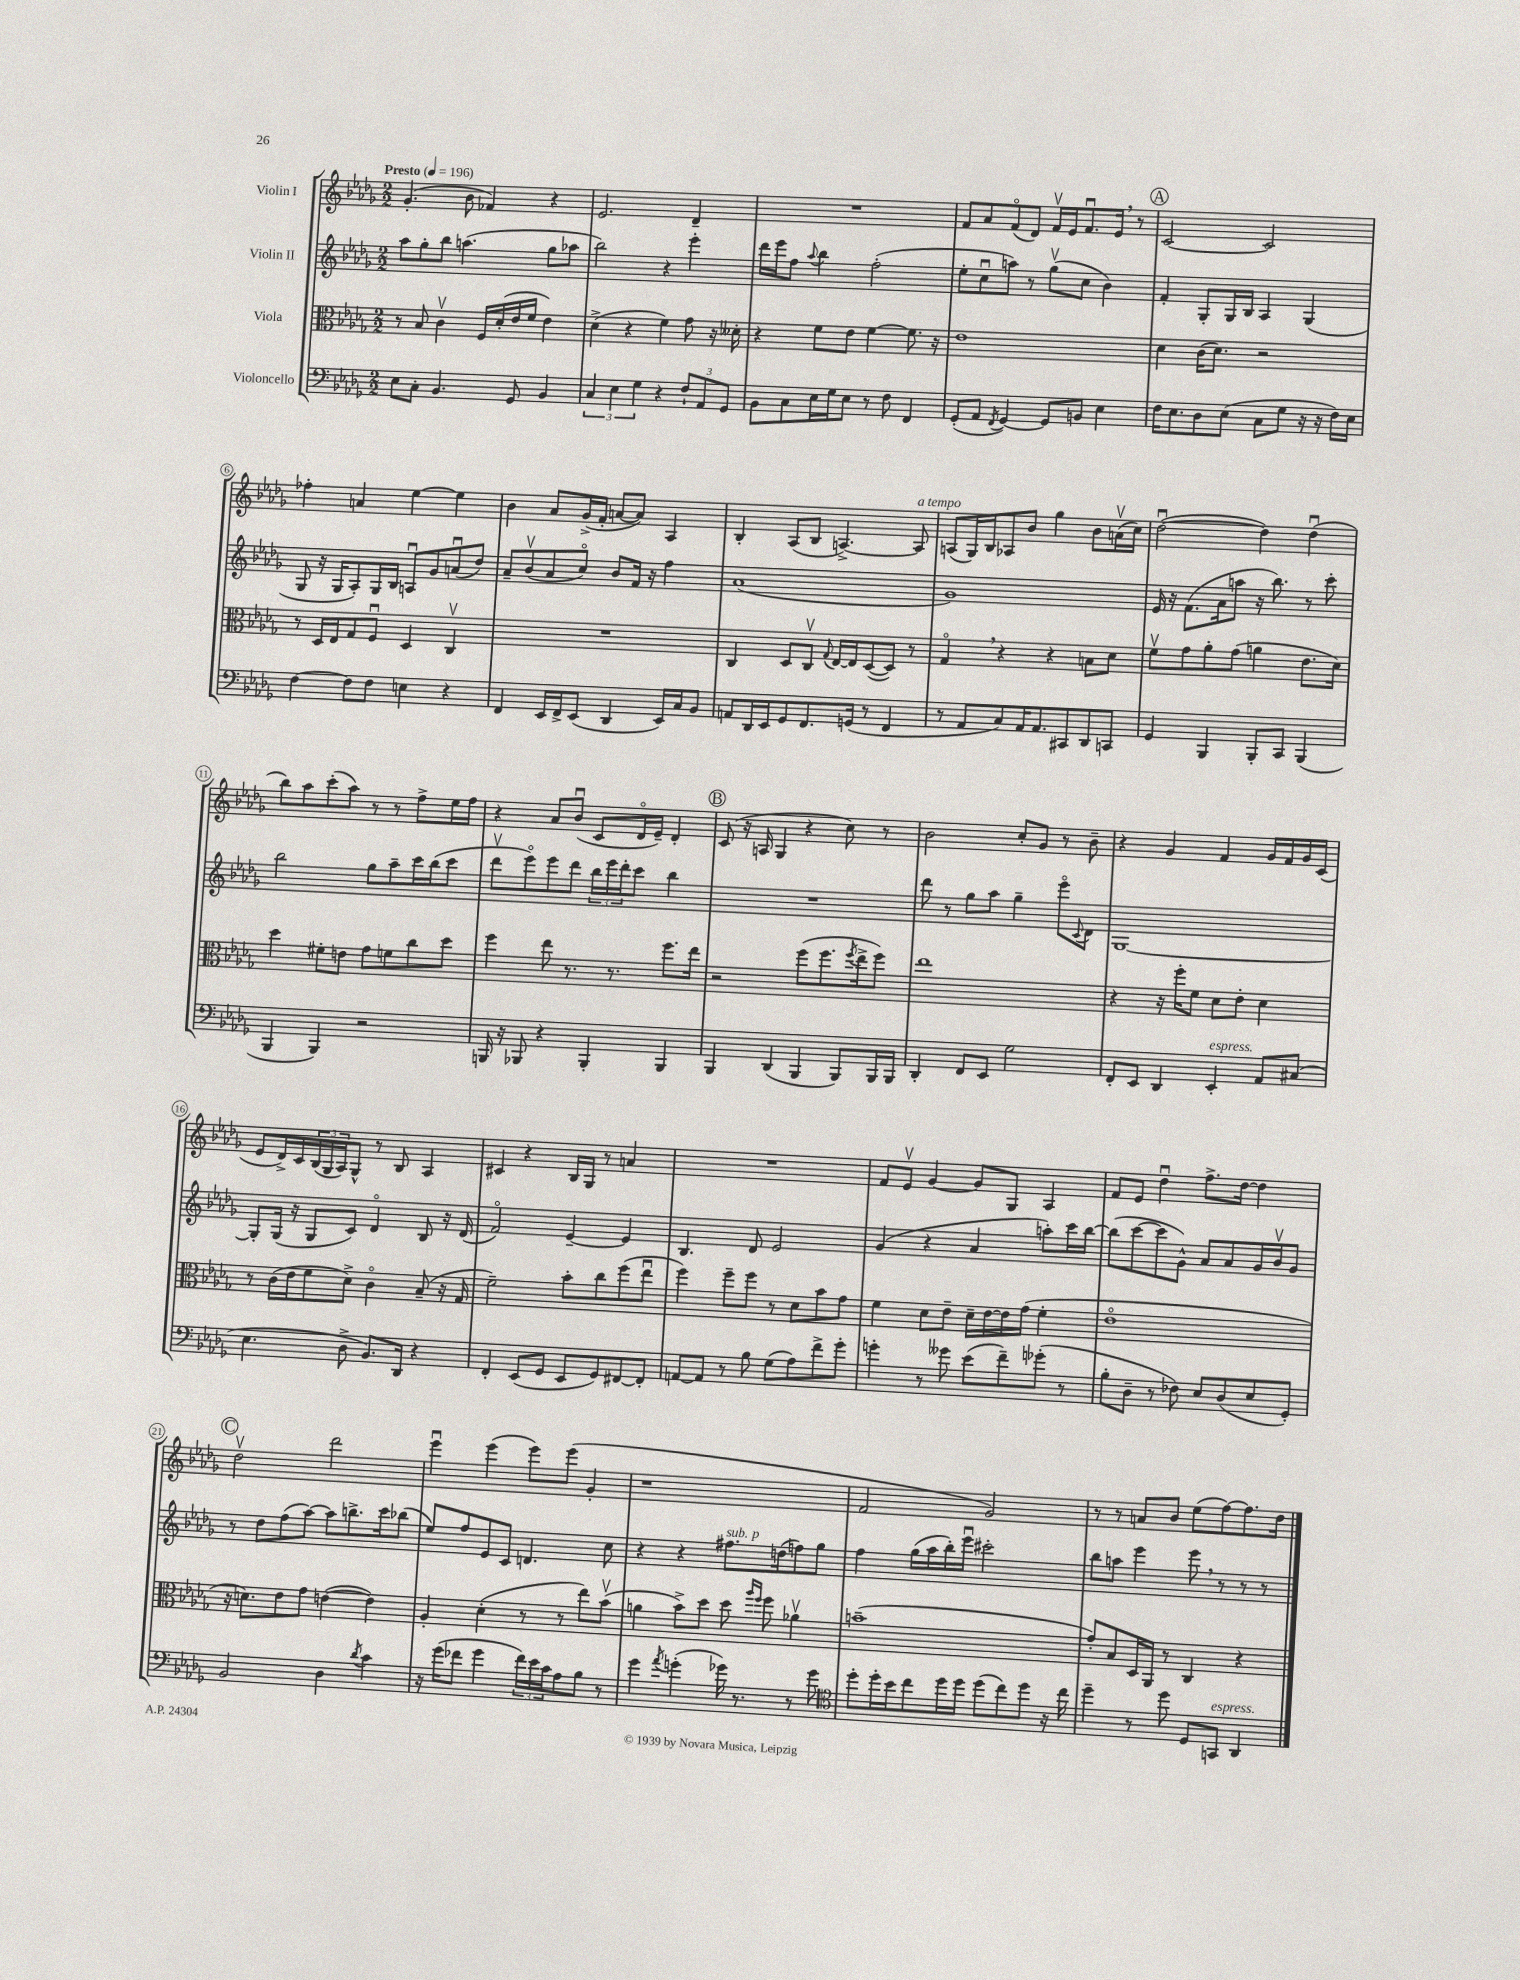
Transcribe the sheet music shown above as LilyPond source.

<<
\new StaffGroup <<
\new Staff = "s0" \with { instrumentName = "Violin I" } {
    \clef treble \key des \major \numericTimeSignature \time 2/2 \tempo "Presto" 4 = 196
    ges'4.-.( bes'8 fes'4) r4 |
    ees'2. des'4-- |
    R1 |
    f'8 aes'8 f'8\flageolet( des'8) f'16\upbow ees'16 f'8.\downbow ees'16 \breathe r8 |
    \mark \markup { \circle "A" } c'2~ c'2 |
    fes''4-. a'4 ees''4~ ees''4 |
    bes'4 aes'8 ges'16->( f'16-. a'8~ a'8) aes4 |
    bes4-. aes8( bes8 a4.~->) a8^\markup { \italic "a tempo" } |
    a8( ges16) bes16 aes8 bes'8 ges''4 bes'8 a'16\upbow( c''16) |
    des''2~\downbow( des''4) des''4\downbow( |
    bes''8) aes''8 c'''8-.( aes''8) r8 r8 f''8-> ees''16 f''16 |
    r4 aes'8 bes'8\downbow( c'8 des'16\flageolet ees'16--) des'4-. |
    \mark \markup { \circle "B" } c'8( r16 a16 ges4 r4 c''8) r8 |
    bes'2 c''8-. ges'8 r8 bes'8-- |
    r4 ges'4 f'4 ges'16 f'16 ges'16 c'16( |
    ees'8 des'16->) c'16 \tuplet 3/2 { bes16( ges16 aes16) } ges8-^ r8 bes8 aes4 |
    cis'4 r4 bes16 ges16 r8 a'4 |
    R1 |
    f'8 ees'8\upbow ges'4~ ges'8 ges8 aes4 |
    f'8 ees'8 des''4\downbow f''8.-> des''16~ des''4 |
    \mark \markup { \circle "C" } des''2\upbow des'''2 |
    ees'''4\downbow ees'''4( ees'''8) ees'''8( ges'4-. |
    r1 |
    f'2 ges'2) |
    r8 r8 a'8 bes'8 ees''8( f''8~) f''8. des''16 \bar "|." |
}
\new Staff = "s1" \with { instrumentName = "Violin II" } {
    \clef treble \key des \major \numericTimeSignature \time 2/2
    aes''8 ges''8-. bes''8 a''4.( ges''8 aes''8 |
    bes''2) r4 ees'''4-. |
    des'''16 ees'''16 f''8 \appoggiatura { aes''8 } bes''4 f''2-.( |
    ees''8-. c''8\downbow a''8) r8 ges''8\upbow( c''8 bes'4) |
    \mark \markup { \circle "A" } f'4-. ges8-. ges16 bes16 aes4 ges4( |
    ges8 r16 ges16 aes8-.) ges16 bes16 a8\downbow ges'8 a'8\downbow( des''8) |
    aes'8-- bes'8\upbow( aes'8 c''8\flageolet) bes'8 f'16 r16 f''4 |
    aes'1( |
    ges'1) |
    ees'16 r16 f'8.( aes'16 a''8 r16 bes''8.) r8 c'''8-. |
    bes''2 ges''8 aes''8-- c'''16 bes''16( c'''8 |
    des'''8\upbow ees'''8\flageolet) ees'''8 des'''8 \tuplet 3/2 { bes''16 ees'''16 des'''16-. } c'''8 bes''4 |
    \mark \markup { \circle "B" } R1 |
    des'''8 r8 ges''8 aes''8 ges''4-- ees'''8\flageolet \appoggiatura { c'8 } des'8 |
    ges1~ |
    ges8-. ges16( r16 ges8 c'8) des'4\flageolet bes8 r16 des'16( |
    f'2\flageolet) ees'4~-- ees'4 |
    bes4. des'8 ees'2 |
    ges'4( r4 aes'4 a''8-.) c'''16 bes''16~ |
    bes''8( c'''8~ c'''8 ges'8-^) aes'8 aes'8 ges'16 bes'16\upbow ges'8 |
    \mark \markup { \circle "C" } r8 des''8 f''8( aes''8~) aes''8 b''8.-> c'''16 bes''8( |
    ees''8) f''8 ees'8 c'8 d'4. c''8 |
    r4 r4 fis''8.^\markup { \italic "sub. p" } d''16( f''8) ges''8 |
    f''4 ges''16( aes''16 bes''16-.) ees'''16\downbow cis'''2-. |
    bes''8 a''8 ees'''4 ees'''8 \breathe r8 r8 r8 \bar "|." |
}
\new Staff = "s2" \with { instrumentName = "Viola" } {
    \clef alto \key des \major \numericTimeSignature \time 2/2
    r8 bes8 c'4\upbow f16 des'16-.( ees'16 f'16 ees'4) |
    des'4->( r4 f'4) ges'8 r16 deses'16-. |
    r4 f'8 ees'8 f'4~ f'8. r16 |
    ees'1 |
    \mark \markup { \circle "A" } des'4 c'16( des'8.) r2 |
    r8 des16 ees16 ges8 f8\downbow des4 c4\upbow |
    R1 |
    c4 des8 c8\upbow \appoggiatura { ges8 } ees16~ ees16 des8~( des8) r8 |
    ges4\flageolet \breathe r4 r4 b8 des'8 |
    f'8\upbow ges'8 aes'8-. ges'8( a'4 ees'8. des'16) |
    des''4 fis'8-. e'8 ges'8 f'8 c''8 des''8 |
    f''4 ees''8 r8. r8. f''8. ees''16 |
    \mark \markup { \circle "B" } r2 f''8( f''8. \acciaccatura { f''8 } ees''16-> f''8) |
    ees''1 |
    r4 r16 f''16-. f'8 des'8 ees'8-. des'4 |
    r8 c'16( ees'16 f'8 des'8->) c'4\flageolet bes8--( r16 ges16 |
    f'2--) bes'8-. c''8 f''8( ees''8\downbow |
    f''4) f''8-- f''8 r8 des'8 bes'8 ges'8 |
    f'4 des'8 ees'8-- des'16-- ees'16~ ees'16 ges'16( f'4-. |
    ees'1\flageolet |
    \mark \markup { \circle "C" } r16 d'8.) ees'8 ges'8 e'4~( e'4) |
    aes4-. des'4-.( r8 r8 ees''8) bes'8\upbow( |
    a'4 bes'8->) des''8 des''8 \grace { aes''16 f''16 } f''8 aes'4\upbow |
    b'1--( |
    ges'8-.) bes8 des16 aes,16 r8 c4 r4 \bar "|." |
}
\new Staff = "s3" \with { instrumentName = "Violoncello" } {
    \clef bass \key des \major \numericTimeSignature \time 2/2
    ees8 c8-. bes,4. ges,8 bes,4 |
    \tuplet 3/2 { c4 ees4 ges4 } r4 \tuplet 3/2 { f8-! aes,8 ges,8 } |
    bes,8 c8 ees16 ges16 ees8 r8 f8 f,4 |
    ges,8-.( aes,8 \acciaccatura { f,8 } ges,4~) ges,8 b,8 ees4 |
    \mark \markup { \circle "A" } f16 ees8. des8 ees8( c8 ges8 r16 r16 f16) ees16 |
    f4~ f8 f8 e4 r4 |
    f,4 ees,16 f,16-> ees,8( des,4 ees,16) c16 bes,8 |
    a,8 des,16 ees,16 ges,8 f,8. g,16( r8 f,4 |
    r8 aes,8 c8) aes,16 aes,8. cis,8 des,8 c,8 |
    ges,4 bes,,4 bes,,8-. c,8 bes,,4( |
    bes,,4 bes,,4) r2 |
    b,,16 r16 bes,,8 r4 bes,,4-. bes,,4 |
    \mark \markup { \circle "B" } bes,,4 des,4( bes,,4 bes,,8) bes,,16 bes,,16 |
    des,4-. f,8 ees,8 ges2 |
    f,8-. ees,8 des,4 ees,4-.^\markup { \italic "espress." } aes,8 cis8( |
    ees4. des8-> bes,8.) des,16 r4 |
    f,4-. ees,8( ges,8 ees,8 ges,8) fis,8~ fis,8-. |
    a,8~ a,8 r8 bes8 ges8( aes8) f'8-> ges'8-. |
    g'4-. r8 geses'8 ees'8( f'8--) ges'8-.( r8 |
    bes8-. des8-- r8 fes8) ees8 des8( ees8 ges,8-.) |
    \mark \markup { \circle "C" } bes,2 des4 \acciaccatura { des'8 } c'4 |
    r16 ges'16( fes'8 ges'4 \tuplet 3/2 { fes'16) ees'16 c'16 } aes8 bes8 r8 |
    ges'4 \acciaccatura { aes'8 } g'4-.( ges'16) r8. r8 ges'8 |
    \clef tenor des''8-. des''16-. bes'16 c''8 des''16 des''16 des''8( c''8) des''8 r16 c''16 |
    des''4-- r8 des''8 des8 g,8^\markup { \italic "espress." } aes,4 \bar "|." |
}
>>
>>
\layout { \context { \Score \override BarNumber.stencil = #(make-stencil-circler 0.1 0.3 ly:text-interface::print) } }
